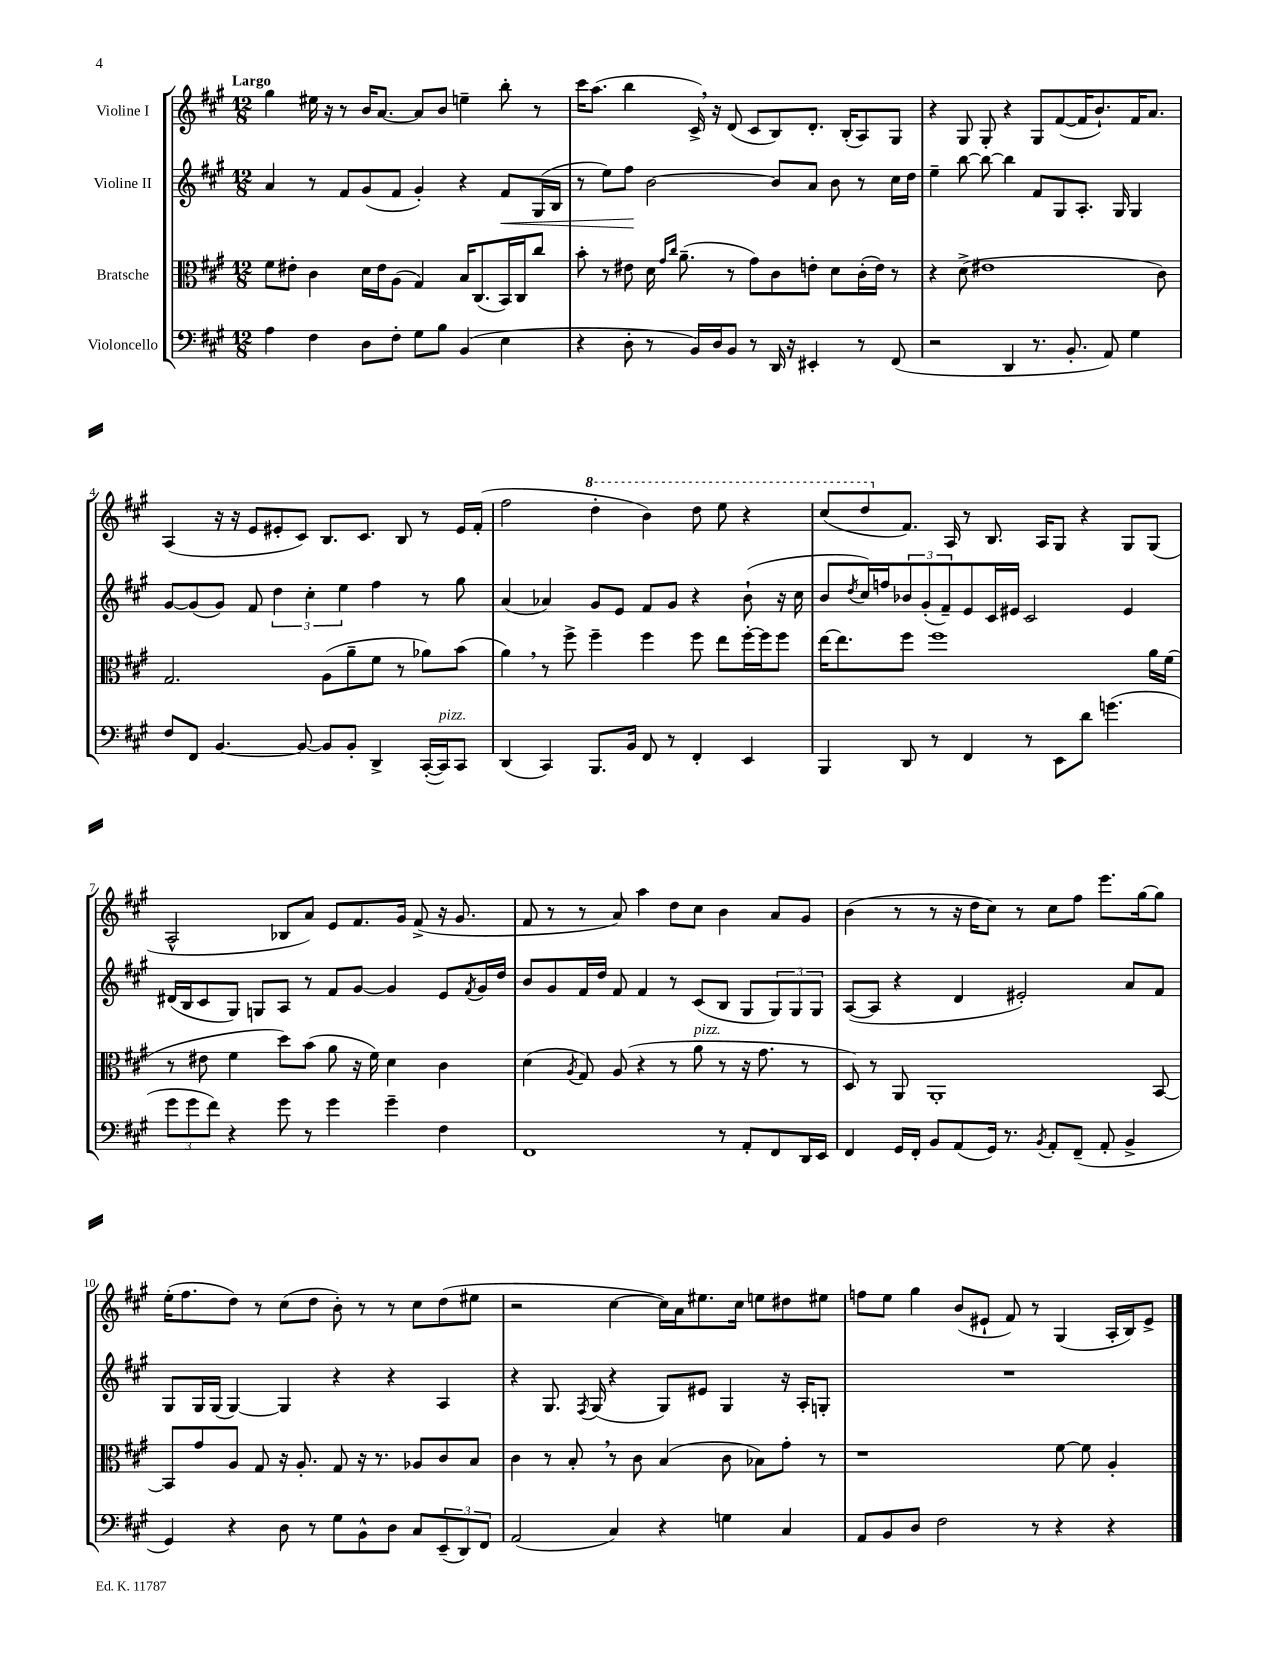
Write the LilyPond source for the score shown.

<<
\new StaffGroup <<
\new Staff = "s0" \with { instrumentName = "Violine I" } {
    \clef treble \key a \major \numericTimeSignature \time 12/8 \tempo "Largo"
    gis''4 eis''16 r16 r8 b'16 a'8.~ a'8 b'8 e''4-- b''8-. r8 |
    cis'''16 a''8.( b''4 cis'16->) \breathe r16 d'8( cis'8 b8) d'8.-. b16-.( a8) gis8 |
    r4 gis8 gis8-. r4 gis8 fis'8~( fis'16 b'8.-!) fis'16 a'8. |
    a4( r16 r16 e'8 eis'8-. cis'8) b8. cis'8. b8 r8 eis'16 fis'16-.( |
    fis''2 \ottava #1 d'''4-. b''4) d'''8 e'''8 r4 |
    cis'''8( d'''8 \ottava #0 fis'8.) a16 r8 b8. a16 gis8 r4 gis8 gis8( |
    a2-^ bes8 a'8) e'8 fis'8. gis'16 fis'8->( r16 gis'8. |
    fis'8 r8 r8 a'8) a''4 d''8 cis''8 b'4 a'8 gis'8 |
    b'4( r8 r8 r16 d''16 cis''8) r8 cis''8 fis''8 e'''8. gis''16~ gis''8 |
    e''16-.( fis''8. d''8) r8 cis''8( d''8 b'8-.) r8 r8 cis''8 d''8( eis''8 |
    r2 cis''4~ cis''16) a'16 eis''8. cis''16 e''8 dis''8 eis''8 |
    f''8 e''8 gis''4 b'8( eis'8-! fis'8) r8 gis4( a16-. b16) eis'8-> \bar "|." |
}
\new Staff = "s1" \with { instrumentName = "Violine II" } {
    \clef treble \key a \major \numericTimeSignature \time 12/8
    a'4 r8 fis'8 gis'8( fis'8 gis'4-.) r4 fis'8\< gis16( b16 |
    r8 e''8) fis''8\! b'2~ b'8 a'8 b'8 r8 cis''16 d''16 |
    e''4-- b''8~ b''8~ b''4 fis'8 gis8 a8.-. gis16 gis4 |
    gis'8~ gis'8( gis'8) fis'8 \tuplet 3/2 { d''4 cis''4-. e''4 } fis''4 r8 gis''8 |
    a'4( aes'4) gis'8 e'8 fis'8 gis'8 r4 b'8-!( r16 cis''16 |
    b'8 \acciaccatura { d''8 } cis''16) f''16 \tuplet 3/2 { bes'8 gis'8-.( fis'8--) } e'8 cis'16 eis'16 cis'2 eis'4 |
    dis'16( b16 cis'8 gis8) g8 a8 r8 fis'8 gis'8~ gis'4 e'8 \acciaccatura { fis'8 } gis'16 d''16 |
    b'8 gis'8 fis'16 d''16 fis'8 fis'4 r8 cis'8( b8 gis8 \tuplet 3/2 { gis8) gis8 gis8 } |
    a8~( a8 r4 d'4 eis'2-.) a'8 fis'8 |
    gis8 gis16 gis16( gis4~) gis4 r4 r4 a4 |
    r4 gis8. \acciaccatura { fis8 } gis16( r4 gis8) eis'8 gis4 r16 a16-. g8-. |
    R1. \bar "|." |
}
\new Staff = "s2" \with { instrumentName = "Bratsche" } {
    \clef alto \key a \major \numericTimeSignature \time 12/8
    fis'8 eis'8-. cis'4 d'16 eis'16 a8( gis4) b16 cis8.( b,16) cis16 cis''8 |
    b'8-. r8 eis'8 d'16 \grace { gis'16 cis''16 } a'8.--( r8 gis'8) cis'8 e'8-. d'8 cis'16-.( e'16) r8 |
    r4 d'8->( eis'1 cis'8) |
    gis2. a8( a'8-- fis'8 r8 aes'8) b'8( |
    a'4) \breathe r8 fis''8-> fis''4-- fis''4 fis''8 e''8 fis''16~-. fis''16 fis''8 |
    e''16~ e''8. fis''8 fis''1 a'16 fis'16( |
    r8 eis'8 fis'4 d''8) b'8( a'8 r16 fis'16) d'4 cis'4 |
    d'4( \acciaccatura { a8 } gis8) a8( r4 r8 a'8^\markup { \italic "pizz." } r8 r16 gis'8. r8 |
    d8) r8 a,8 a,1-. b,8~ |
    b,8 gis'8 a8 gis8 r16 a8.-. gis8 r16 r8. aes8 cis'8 b8 |
    cis'4 r8 b8-. \breathe r8 cis'8 b4( cis'8 bes8) gis'8-. r8 |
    r1 fis'8~ fis'8 a4-. \bar "|." |
}
\new Staff = "s3" \with { instrumentName = "Violoncello" } {
    \clef bass \key a \major \numericTimeSignature \time 12/8
    a4 fis4 d8 fis8-. gis8 b8 b,4( e4 |
    r4 d8-. r8 b,16) d16 b,8 r8 d,16 r16 eis,4-. r8 fis,8( |
    r2 d,4 r8. b,8.-. a,8) gis4 |
    fis8 fis,8 b,4.~ b,8~ b,8 b,8-. d,4-> cis,16~-.( cis,16^\markup { \italic "pizz." }) cis,8 |
    d,4( cis,4) b,,8. b,16 fis,8 r8 fis,4-. e,4 |
    b,,4 d,8 r8 fis,4 r8 e,8 d'8 g'4.( |
    \tuplet 3/2 { gis'8 gis'8 fis'8) } r4 gis'8 r8 gis'4 gis'4-- fis4 |
    fis,1 r8 a,8-. fis,8 d,16 e,16 |
    fis,4 gis,16 fis,16-. b,8 a,8( gis,16) r8. \acciaccatura { b,8 } a,8-. fis,8--( a,8-. b,4-> |
    gis,4) r4 d8 r8 gis8 b,8-^ d8 cis8 \tuplet 3/2 { e,8--( d,8) fis,8 } |
    a,2( cis4) r4 g4 cis4 |
    a,8 b,8 d8 fis2 r8 r4 r4 \bar "|." |
}
>>
>>
